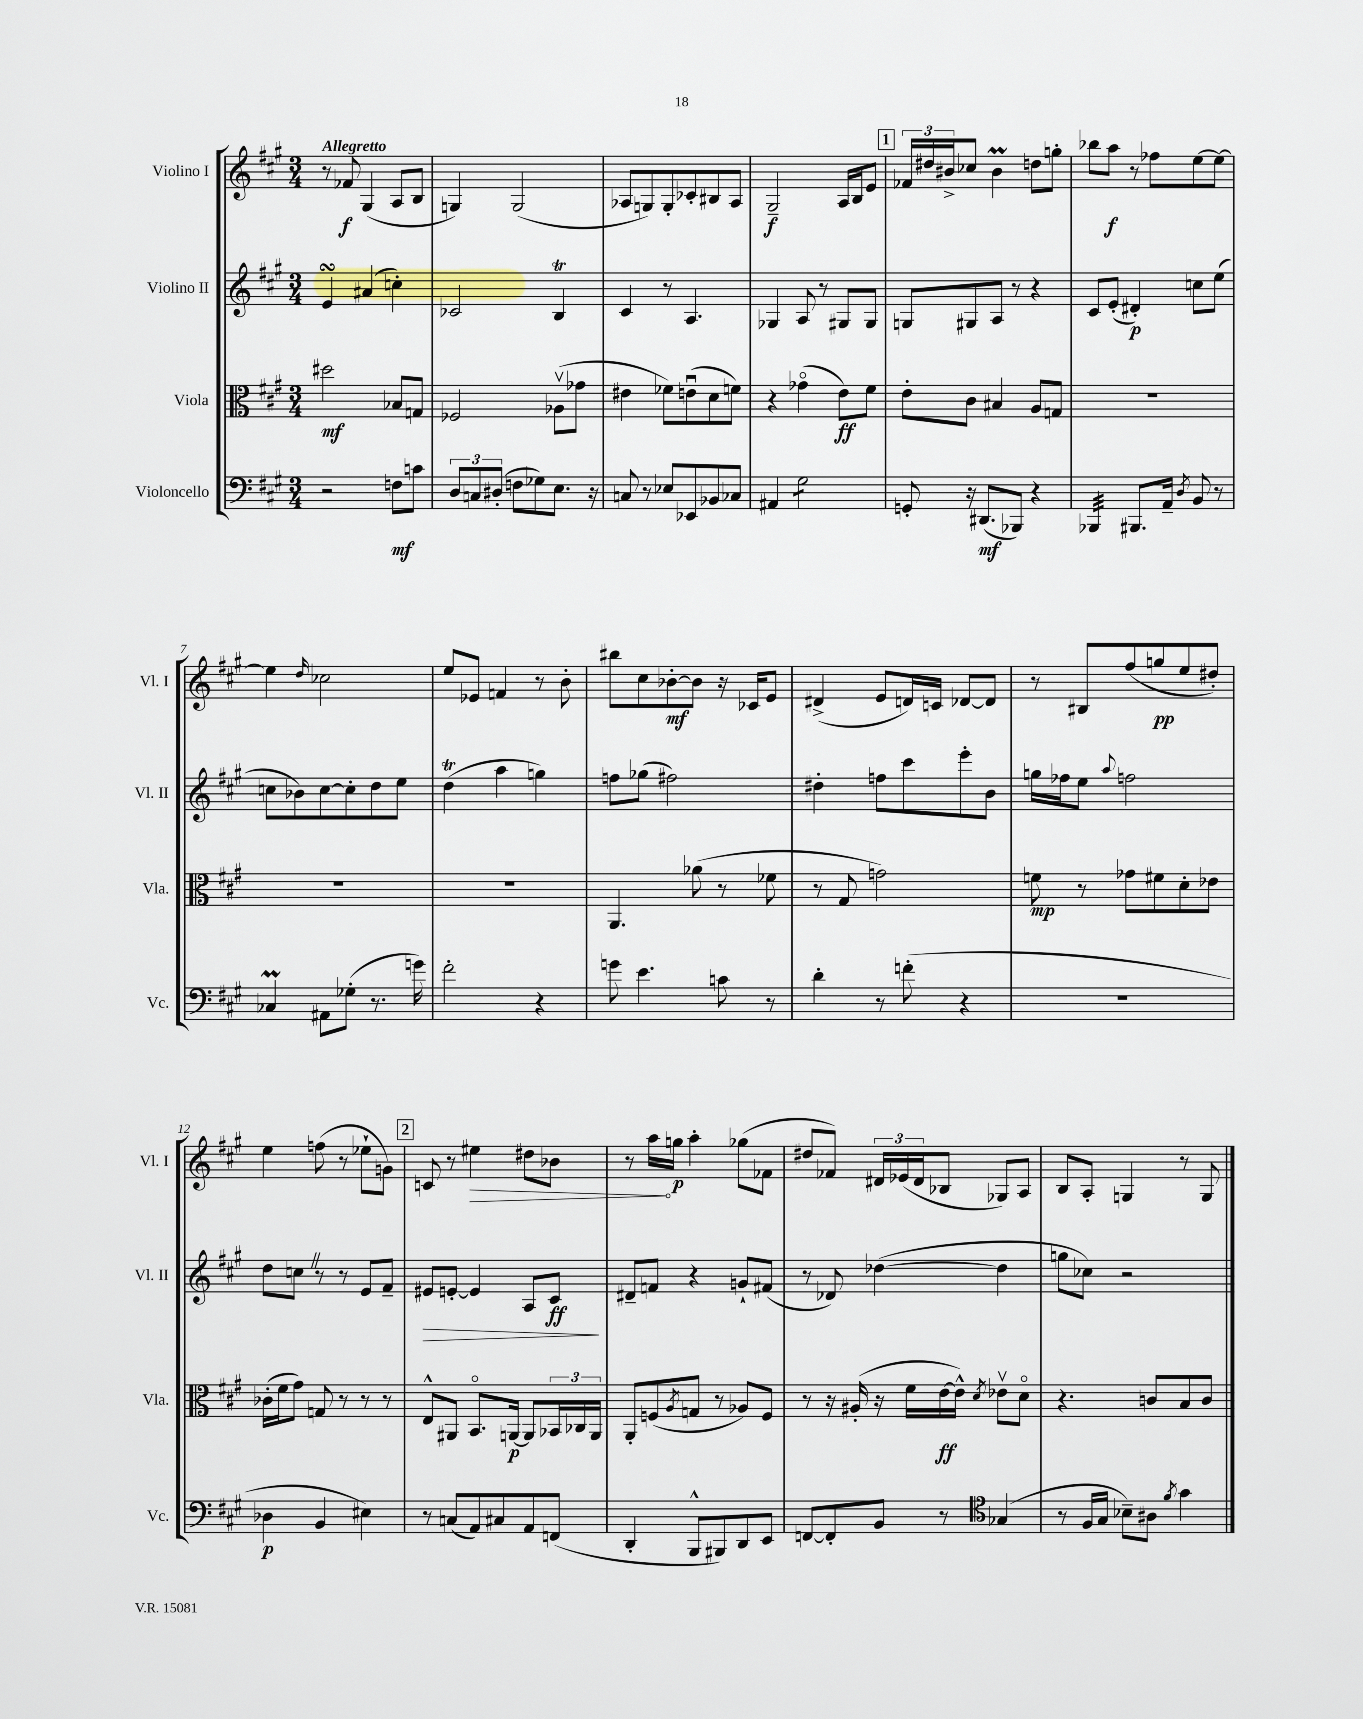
<<
\new StaffGroup <<
\new Staff = "s0" \with { instrumentName = "Violino I" shortInstrumentName = "Vl. I" } {
    \clef treble \key a \major \numericTimeSignature \time 3/4 \tempo "Allegretto"
    r8 fes'8\f gis4( a8 b8 |
    g4) g2( |
    aes8 g8) g8-. ces'8-. bis8 aes8 |
    gis2--\f a16 b16 e'8 |
    \mark \markup { \box "1" } \tuplet 3/2 { fes'16 dis''16 bis'16-> } ces''8 bis'4\prall d''8 g''8-. |
    bes''8 a''8\f r8 fes''8 e''8~ e''8~ |
    e''4 \grace { d''16 } ces''2 |
    e''8 ees'8 f'4 r8 b'8-. |
    bis''8 cis''8 bes'8~-.\mf bes'8 r16 ces'16 e'8 |
    dis'4->( e'8 d'16) c'16 des'8~ des'8 |
    r8 bis8 fis''8( g''8\pp e''8 dis''8-.) |
    e''4 f''8( r8 ees''8-! g'8) |
    \mark \markup { \box "2" } c'8 r8 \once \override Hairpin.circled-tip = ##t eis''4\> dis''8 bes'8 |
    r8 a''16\! g''16\p a''4-. ges''8( fes'8 |
    dis''8 fes'8) \tuplet 3/2 { dis'16 ees'16( dis'16 } bes8 ges8) a8 |
    b8 a8-. g4 r8 g8 \bar "|." |
}
\new Staff = "s1" \with { instrumentName = "Violino II" shortInstrumentName = "Vl. II" } {
    \clef treble \key a \major \numericTimeSignature \time 3/4
    e'4\turn ais'4( c''4-.) |
    ces'2 b4\trill |
    cis'4 r8 a4. |
    ges4 a8 r8 gis8 gis8 |
    \mark \markup { \box "1" } g8 gis8 a8 r8 r4 |
    cis'8 e'8-.( dis'4-.\p) c''8 e''8( |
    c''8 bes'8) c''8~ c''8-. d''8 e''8 |
    d''4\trill( a''4 g''4) |
    f''8 ges''8( fis''2) |
    dis''4-. f''8 cis'''8 e'''8-. b'8 |
    g''16 fes''16 e''8 \appoggiatura { a''8 } f''2 |
    d''8 c''8 \once \override BreathingSign.text = \markup { \musicglyph "scripts.caesura.straight" } \breathe r8 r8 e'8 fis'8-- |
    \mark \markup { \box "2" } eis'8\> e'8~-. e'4 a8 cis'8\ff\! |
    dis'8-- f'8 r4 g'8-! fis'8( |
    r8 des'8) des''4~( des''4 |
    g''8 ces''8) r2 \bar "|." |
}
\new Staff = "s2" \with { instrumentName = "Viola" shortInstrumentName = "Vla." } {
    \clef alto \key a \major \numericTimeSignature \time 3/4
    dis''2\mf bes8 g8 |
    fes2 aes8\upbow( ges'8 |
    eis'4 fes'8) e'8\downbow( d'8 f'8) |
    r4 ges'4\flageolet( e'8\ff) fis'8 |
    \mark \markup { \box "1" } e'8-. cis'8 bis4 a8 g8 |
    R2. |
    R2. |
    R2. |
    a,4. aes'8( r8 fes'8 |
    r8 gis8 g'2) |
    f'8\mp r8 ges'8 fis'8 d'8-. ees'8 |
    ces'16-.( fis'16 gis'8) g8 r8 r8 r8 |
    \mark \markup { \box "2" } e8-^ ais,8 b,8.\flageolet a,16~\p a,8 \tuplet 3/2 { bes,16 ces16 a,16 } |
    a,8-. f8( \acciaccatura { a8 } g8 r8 aes8) f8 |
    r8 r16 ais16-.( r16 fis'16 e'16~\ff e'16-^) \acciaccatura { d'8 } ees'8\upbow d'8\flageolet |
    r4. c'8 b8 c'8 \bar "|." |
}
\new Staff = "s3" \with { instrumentName = "Violoncello" shortInstrumentName = "Vc." } {
    \clef bass \key a \major \numericTimeSignature \time 3/4
    r2 f8\mf c'8 |
    \tuplet 3/2 { d8 c8 dis8-.( } f8 ges8) e8. r16 |
    c8 r8 ees8 ees,8 bes,8 ces8 |
    ais,4 gis2:8 |
    \mark \markup { \box "1" } g,8-. r16 dis,8.\mf( bes,,8) r4 |
    bes,,4:32 bis,,8. a,16-- \acciaccatura { d8 } b,8 r8 |
    ces4\prall ais,8 ges8-.( r8. g'16) |
    fis'2-. r4 |
    g'8 e'4. c'8 r8 |
    d'4-. r8 f'8-.( r4 |
    R2. |
    des4\p b,4 eis4) |
    \mark \markup { \box "2" } r8 c8( a,8) cis8 a,8 f,8( |
    d,4-. b,,8-^ bis,,8) d,8 e,8 |
    f,8~ f,8-. b,8 r8 \clef tenor ges4( |
    r8 fis16 gis16 bes8--) ais8 \acciaccatura { fis'8 } gis'4 \bar "|." |
}
>>
>>
